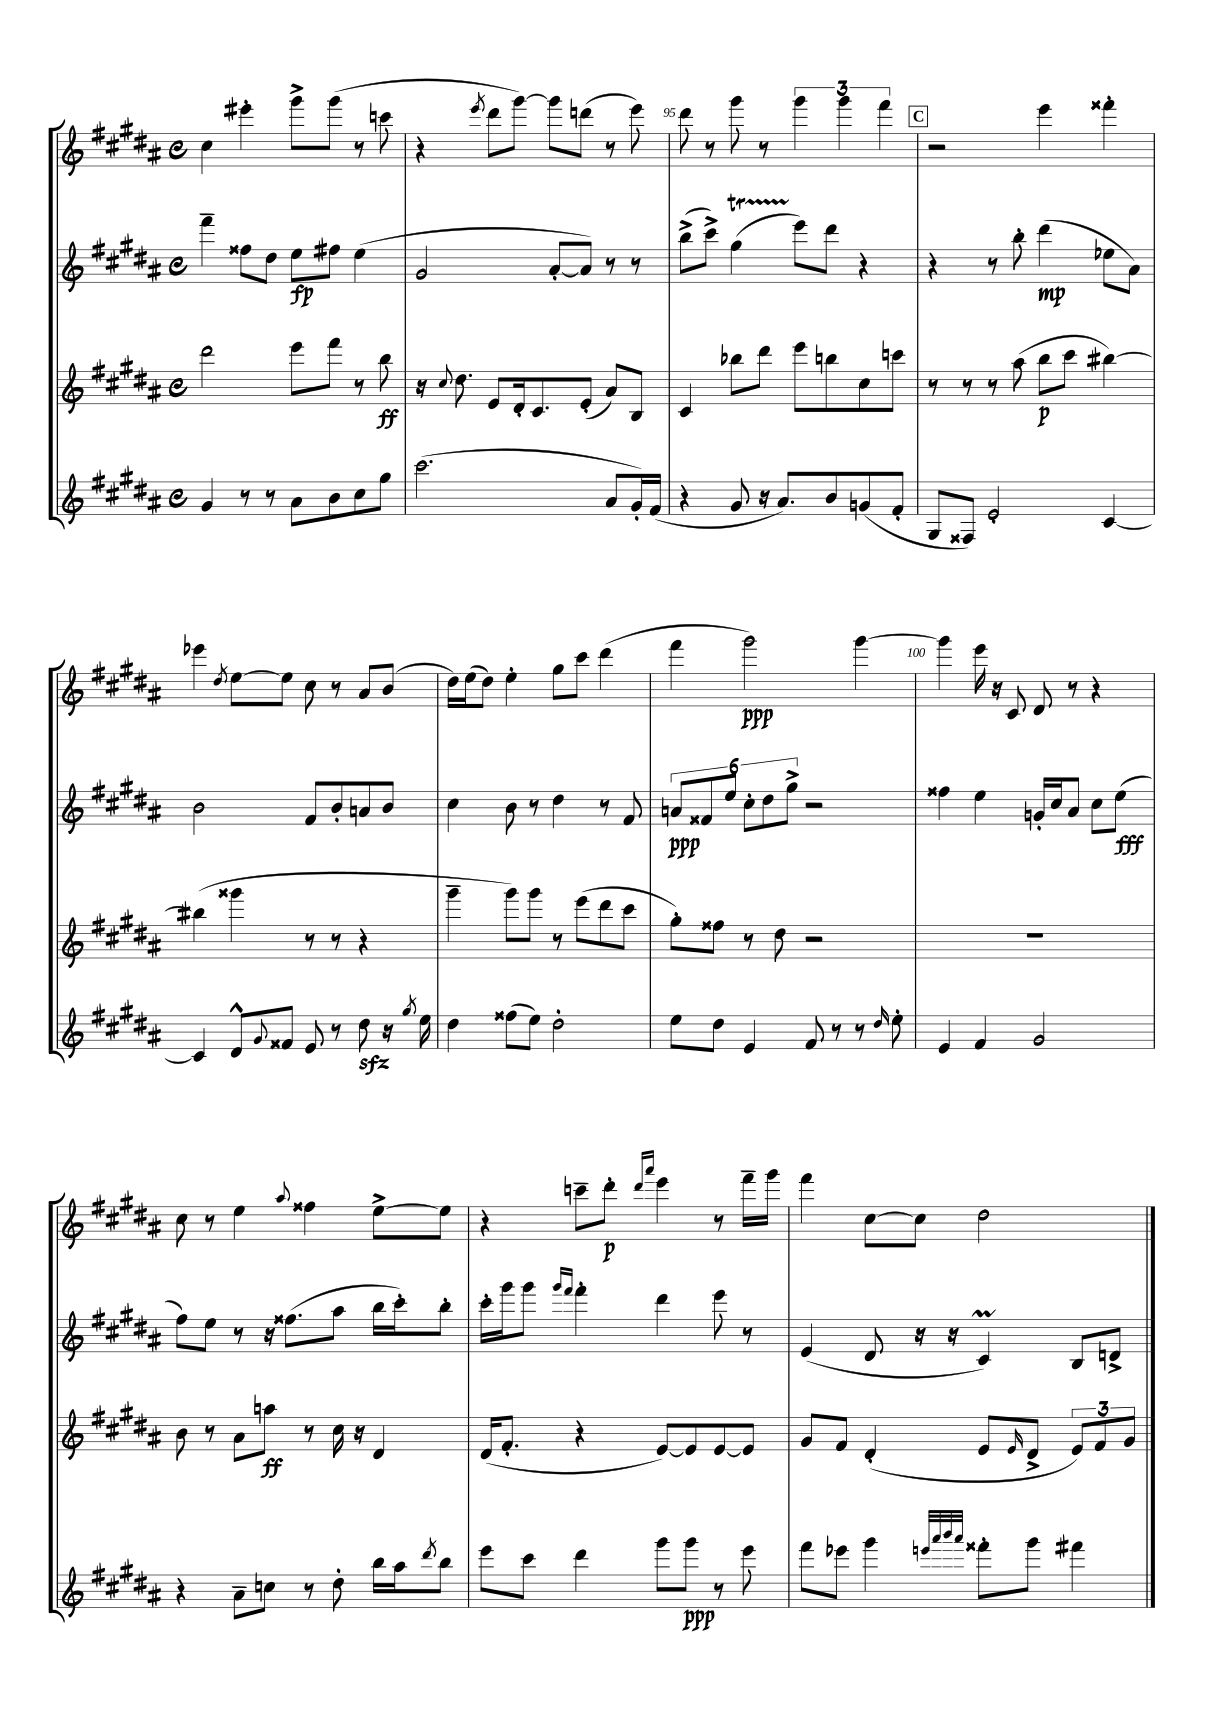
<<
\new StaffGroup <<
\new Staff = "s0" {
    \clef treble \key b \major \defaultTimeSignature \time 4/4
    cis''4 eis'''4-. gis'''8-> gis'''8( r8 c'''8 |
    r4 \acciaccatura { e'''8 } dis'''8 gis'''8~) gis'''8 d'''8( r8 e'''8) |
    dis'''8 r8 gis'''8 r8 \tuplet 3/2 { gis'''4 gis'''4 fis'''4 } |
    \mark \markup { \box "C" } r2 e'''4 fisis'''4-. |
    ees'''4 \acciaccatura { dis''8 } e''8~ e''8 cis''8 r8 ais'8 b'8( |
    dis''16) e''16( dis''8) e''4-. gis''8 cis'''8 dis'''4( |
    fis'''4 gis'''2\ppp) gis'''4~ |
    gis'''4 e'''16 r16 cis'8 dis'8 r8 r4 |
    cis''8 r8 e''4 \appoggiatura { ais''8 } fisis''4 e''8~-> e''8 |
    r4 c'''8-- dis'''8-.\p \grace { dis'''16 ais'''16 } e'''4 r8 fis'''16-- gis'''16 |
    fis'''4 cis''8~ cis''8 dis''2 \bar "|." |
}
\new Staff = "s1" {
    \clef treble \key b \major \defaultTimeSignature \time 4/4
    fis'''4-- fisis''8 dis''8 e''8\fp fis''8 e''4( |
    gis'2 ais'8~-. ais'8) r8 r8 |
    b''8->( cis'''8->) gis''4\startTrillSpan( e'''8\stopTrillSpan) dis'''8 r4 |
    \mark \markup { \box "C" } r4 r8 b''8-. dis'''4\mp( ees''8 ais'8) |
    b'2 fis'8 b'8-. a'8 b'8 |
    cis''4 b'8 r8 dis''4 r8 fis'8 |
    \tuplet 6/4 { a'8\ppp fisis'8 e''8 cis''8-. dis''8 gis''8-> } r2 |
    fisis''4 e''4 g'16-. cis''16 ais'8 cis''8 e''8\fff( |
    fis''8) e''8 r8 r16 fisis''8.( ais''8 b''16 cis'''16-.) b''8-. |
    cis'''16-. gis'''16 gis'''8 \grace { gis'''16 fis'''16 } fis'''4-. dis'''4 e'''8 r8 |
    e'4( dis'8 r16 r16 cis'4\prall) b8 d'8-> \bar "|." |
}
\new Staff = "s2" {
    \clef treble \key b \major \defaultTimeSignature \time 4/4
    dis'''2 e'''8 fis'''8 r8 b''8\ff |
    r16 \appoggiatura { cis''8 } dis''8. e'8 dis'16-. cis'8. e'8-.( ais'8) b8 |
    cis'4 bes''8 dis'''8 e'''8 b''8 cis''8 c'''8 |
    \mark \markup { \box "C" } r8 r8 r8 ais''8( b''8\p cis'''8 bis''4~) |
    bis''4( gisis'''4 r8 r8 r4 |
    gis'''4-- gis'''8) gis'''8 r8 e'''8( dis'''8 cis'''8 |
    gis''8-.) fisis''8 r8 dis''8 r2 |
    R1 |
    b'8 r8 ais'8 a''8\ff r8 cis''16 r16 dis'4 |
    dis'16( fis'8.-. r4 e'8~) e'8 e'8~ e'8 |
    gis'8 fis'8 dis'4-.( e'8 \grace { e'16 } dis'8-> \tuplet 3/2 { e'8) fis'8 gis'8 } \bar "|." |
}
\new Staff = "s3" {
    \clef treble \key b \major \defaultTimeSignature \time 4/4
    gis'4 r8 r8 ais'8 b'8 cis''8 gis''8 |
    cis'''2.( ais'8 gis'16-.) fis'16( |
    r4 gis'8 r16 ais'8.) b'8 g'8( fis'8-. |
    \mark \markup { \box "C" } gis8 fisis8) e'2-. cis'4~ |
    cis'4 dis'8-^ \appoggiatura { gis'8 } fisis'8 e'8 r8 dis''8\sfz r16 \acciaccatura { gis''8 } e''16 |
    dis''4 fisis''8( e''8) dis''2-. |
    e''8 dis''8 e'4 fis'8 r8 r8 \grace { dis''16 } e''8-. |
    e'4 fis'4 gis'2 |
    r4 ais'8-- c''8 r8 dis''8-. b''16 ais''16 \acciaccatura { dis'''8 } b''8 |
    e'''8 cis'''8 dis'''4 gis'''8 gis'''8\ppp r8 e'''8 |
    fis'''8 ees'''8 gis'''4 \grace { e'''32 ais'''32 b'''32 ais'''32 } fisis'''8-. gis'''8 fis'''4 \bar "|." |
}
>>
>>
\layout { \context { \Score currentBarNumber = #93 \override BarNumber.break-visibility = ##(#f #t #t) barNumberVisibility = #(every-nth-bar-number-visible 5) } }
